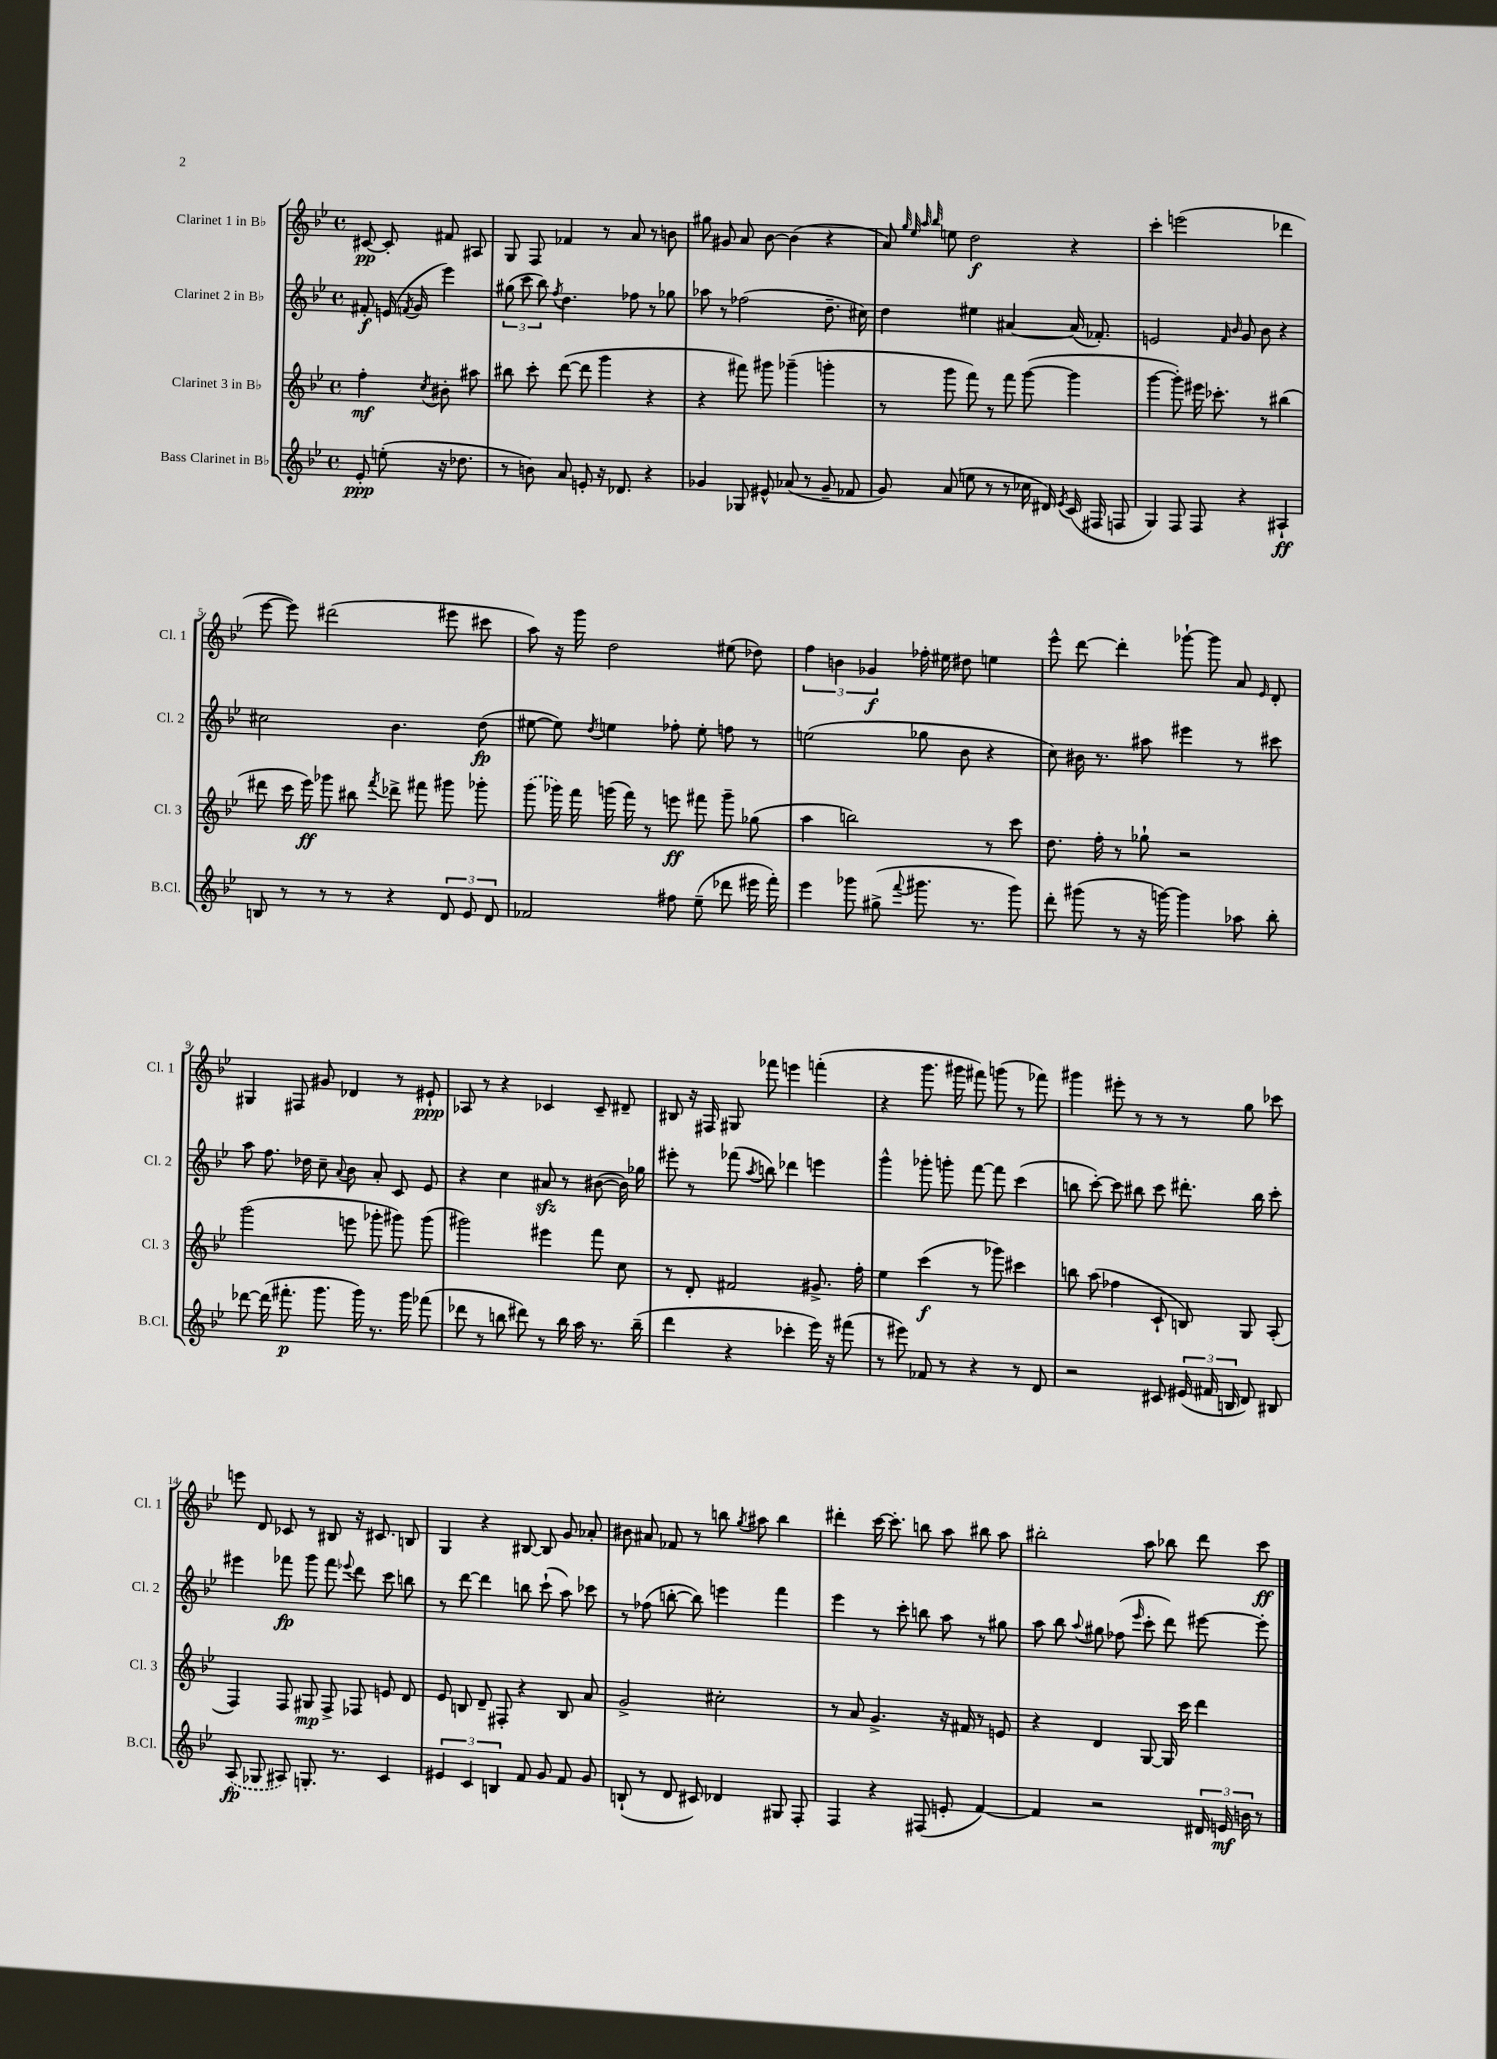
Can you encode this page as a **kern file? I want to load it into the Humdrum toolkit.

**kern	**kern	**kern	**kern
*staff4	*staff3	*staff2	*staff1
*clefG2	*clefG2	*clefG2	*clefG2
*k[b-e-]	*k[b-e-]	*k[b-e-]	*k[b-e-]
*M4/4	*M4/4	*M4/4	*M4/4
*met(c)	*met(c)	*met(c)	*met(c)
8e-'/	4ff'\	8f#'/	[8c#/
(8ee'\	.	(16e/	8c#'/]
.	.	8qf/	.
.	.	16g/	.
.	8qcc/	.	.
16r	8b#'\	4eee-\)	8f#/
8.dd-\	.	.	.
.	8aa#\	.	8A#/
=	=	=	=
8r	8bb#\	(12gg#\	8G/
.	.	12ccc\	.
8b\)	8ccc'\	.	8F/
.	.	12bb-\)	.
.	.	8qff/	.
8a/	([8ddd\	4.dd\	4f-/
8e'/	8ddd\]	.	.
16r	4ggg\	.	8r
8.d-/	.	.	.
.	.	8ff-\	8a/
4r	4r	8r	8r
.	.	8gg-\	8b\
=	=	=	=
4g-/	4r	8aa-\	8gg#\
.	.	8r	8g#/
8G-/	8fff#\)	(2ff-\	8a/
8e#^^/	8ggg#\	.	[8b-\
(8a-/	(4ggg-~\	.	(4b-\]
8r	.	.	.
8g-~/	4ggg'\	8.dd~\	4r
8f-/	.	.	.
.	.	16cc#\)	.
=	=	=	=
8g/)	8r	4dd\	8a/)
.	.	.	32qqgg/
.	.	.	32qqee-/
.	.	.	32qqaa/
.	.	.	32qqbb-/
(8a/	8ggg\	.	8ee\
8ee\	8fff\)	4ee#\	2dd\
8r	8r	.	.
8r	8fff\	[4a#/	.
16cc-\	([8ggg\	.	.
16d#/)	.	.	.
8qe-/	.	.	.
(16c/	4ggg\]	(16a#/]	4r
16F#/	.	8.f-'/)	.
8F/	.	.	.
=	=	=	=
4G/)	[4ggg\	2e/	4ccc'\
8F/	8ggg'\])	.	(2eee\
8F/	16eee#\	.	.
.	8.ccc-'\	.	.
.	.	16qqf/	.
.	.	16qqb-/	.
4r	.	8g/	.
.	8r	8b-\	.
4A#`/	(4bb#\	4r	4ddd-\
=	=	=	=
8B/	8ddd#\	2cc#\	[8eee-\
8r	16ccc\	.	8eee-\])
.	16eee-\)	.	.
8r	8ggg-\	.	(2ddd#\
8r	8bb#\	.	.
.	8qfff/	.	.
4r	8ddd-^\	4.b-\	.
.	8fff#\	.	.
12d/	8ggg#\	.	8eee#\
12e-/	.	.	.
.	8ggg-'\	(8dd\	8ccc#\
12d/	.	.	.
=	=	=	=
2f-/	(8ggg\	[8ee#\	8aa\)
.	16ggg-\)	8ee#\])	16r
.	16fff\	.	16ggg\
.	.	8qdd/	.
.	(16ggg\	4ee\	2dd\
.	16fff\)	.	.
.	8r	.	.
8ff#\	8eee\	8ff-'\	.
(8ee-~\	8fff#\	8ee'\	.
8ddd-\	8ggg~\	8ff\	(8ee#\
16eee#\	(8gg-\	8r	8dd-\)
16fff'\)	.	.	.
=	=	=	=
4eee-\	4aa\	(2ee\	6ff\
.	.	.	6b\
8ggg-\	2bb\)	.	.
.	.	.	6g-/
(8gg#^\	.	.	.
8qqfff/	.	.	.
8.ggg#\	.	8gg-\	16ff-'\
.	.	.	16ee#\
.	.	8b-\	8dd#\
8.r	.	.	.
.	8r	4r	4ee\
8ggg#\)	8ccc\	.	.
=	=	=	=
8ddd'\	8.dd\	8cc\)	8eee-^^\
(8ggg#\	.	16b#\	[8ddd\
.	16ff'\	8.r	.
8r	8r	.	4ddd'\]
16r	8gg-`\	8aa#\	.
[16ggg\)	.	.	.
4ggg\]	2r	4eee#\	[8ggg-`\
.	.	.	8ggg-\]
8aa-\	.	8r	8a/
.	.	.	16qqe-/
8bb-'\	.	8ccc#\	8d'/
=	=	=	=
[8ddd-\	(2ggg\	8aa\	4G#/
(16ddd-\]	.	8.ff\	.
8.fff#'\	.	.	.
.	.	.	8F#/
.	.	16dd-\	.
8.ggg\	.	8cc~\	8g#/
.	.	8qqa/	.
.	8eee\	8b-\	4d-/
16ggg\)	.	.	.
8.r	8ggg-'\	8a'/	.
.	8ggg#\)	8c/	8r
16ggg\	.	.	.
(8fff-\	(8ggg#\	8e-/	8e#`/
=	=	=	=
8ddd-\	2ggg#\)	4r	8A-/
8r	.	.	8r
8bb\	.	4cc\	4r
8ddd#\)	.	.	.
8r	4eee#\	8a#/	4c-/
16bb\	.	8r	.
16aa\	.	.	.
8.r	8fff\	([8b#\	8c-~/
.	8cc\	16b#\])	8d#~/
(16bb~\	.	16gg-\	.
=	=	=	=
4ddd\	8r	8eee#'\	8B#/
.	8d'/	8r	16r
.	.	.	16F#/
4r	2f#/	(8fff-\	8G#/
.	.	8qaa/	.
.	.	8bb\)	8fff-\
4ccc-'\	.	4ddd-\	4eee\
16eee-\)	8.g#^/	4eee\	(4fff'\
16r	.	.	.
(8fff#\	.	.	.
.	16ff'\	.	.
=	=	=	=
8r	4ee-\	4ggg^^\	4r
8eee#\)	.	.	.
8f-/	(4ccc\	8ggg-'\	8.ggg\
8r	.	8ggg'\	.
.	.	.	16ggg#\
4r	8r	[8fff\	8fff#\)
.	8ggg-\)	8fff\]	(8ggg\
8r	4ccc#\	(4ccc\	8r
8d/	.	.	8fff-\)
=	=	=	=
2r	8bb\	8bb\	4ggg#\
.	(8aa\	[8ccc'\)	.
.	4ff-\	8ccc\]	8eee#'\
.	.	8bb#\	8r
8c#/	8c`/	8ccc\	8r
(24e#/	8B/)	8.ddd#'\	8r
24f#/	.	.	.
24B/	.	.	.
8d/)	8G/	.	8gg\
.	.	16bb#\	.
8B#/	(8A'/	8ccc'\	8ccc-\
=	=	=	=
(8A/	4F/)	4eee#\	8eee\
8G-/	.	.	8d/
8A#/)	8F/	8fff-\	8c-/
8.G'/	8G#/	8ggg\	8r
.	8F^/	8fff-\	8B#/
8.r	.	.	.
.	.	8qqeee-/	.
.	8F-/	8ddd\	16r
.	.	.	8.c#/
4c/	8e/	8ccc\	.
.	8d/	8bb\	8B/
=	=	=	=
6e#/	8e-/	8r	4G/
.	8B/	[8ddd\	.
6c/	.	.	.
.	8d~/	4ddd\]	4r
6B/	.	.	.
.	8F#'/	.	.
8f/	4r	8bb\	[8B#/
8g/	.	(8ccc`\	8B#/]
8f/	8B/	8aa\)	8g/
8g/	8a/	8ccc-\	8a-'/
=	=	=	=
(8B`/	2g^/	8r	8b#\
8r	.	(8ff-\	8a#/
8d/	.	[8bb'\	8f-/
8c#/)	.	8bb\])	8r
4d-/	2cc#'\	4eee\	8bb\
.	.	.	8qgg/
.	.	.	8aa#\
8G#/	.	4fff\	4bb\
8F'/	.	.	.
=	=	=	=
4F/	8r	4eee-\	4ddd#'\
.	8a/	.	.
4r	4.g^/	8r	[16ccc\
.	.	.	8.ccc'\]
.	.	8ccc'\	.
(8F#/	.	8bb\	8bb\
8e'/	16r	8aa\	8aa\
.	16f#/	.	.
[4f/)	8r	8r	8bb#\
.	8e/	8gg#\	8aa\
=	=	=	=
4f/]	4r	8aa\	2bb#'\
.	.	8bb-\	.
.	.	8qqaa/	.
2r	4d/	8gg#\	.
.	.	(8ff-\	.
.	.	16qqeee-/	.
.	[8G/	8ccc'\	8aa\
.	16G/]	8ddd\)	8bb-\
.	16ccc\	.	.
24d#/	4ddd\	[8eee#\	8ddd\
24e/	.	.	.
24b\	.	.	.
8r	.	8eee#'\]	8ccc\
==	==	==	==
*-	*-	*-	*-
